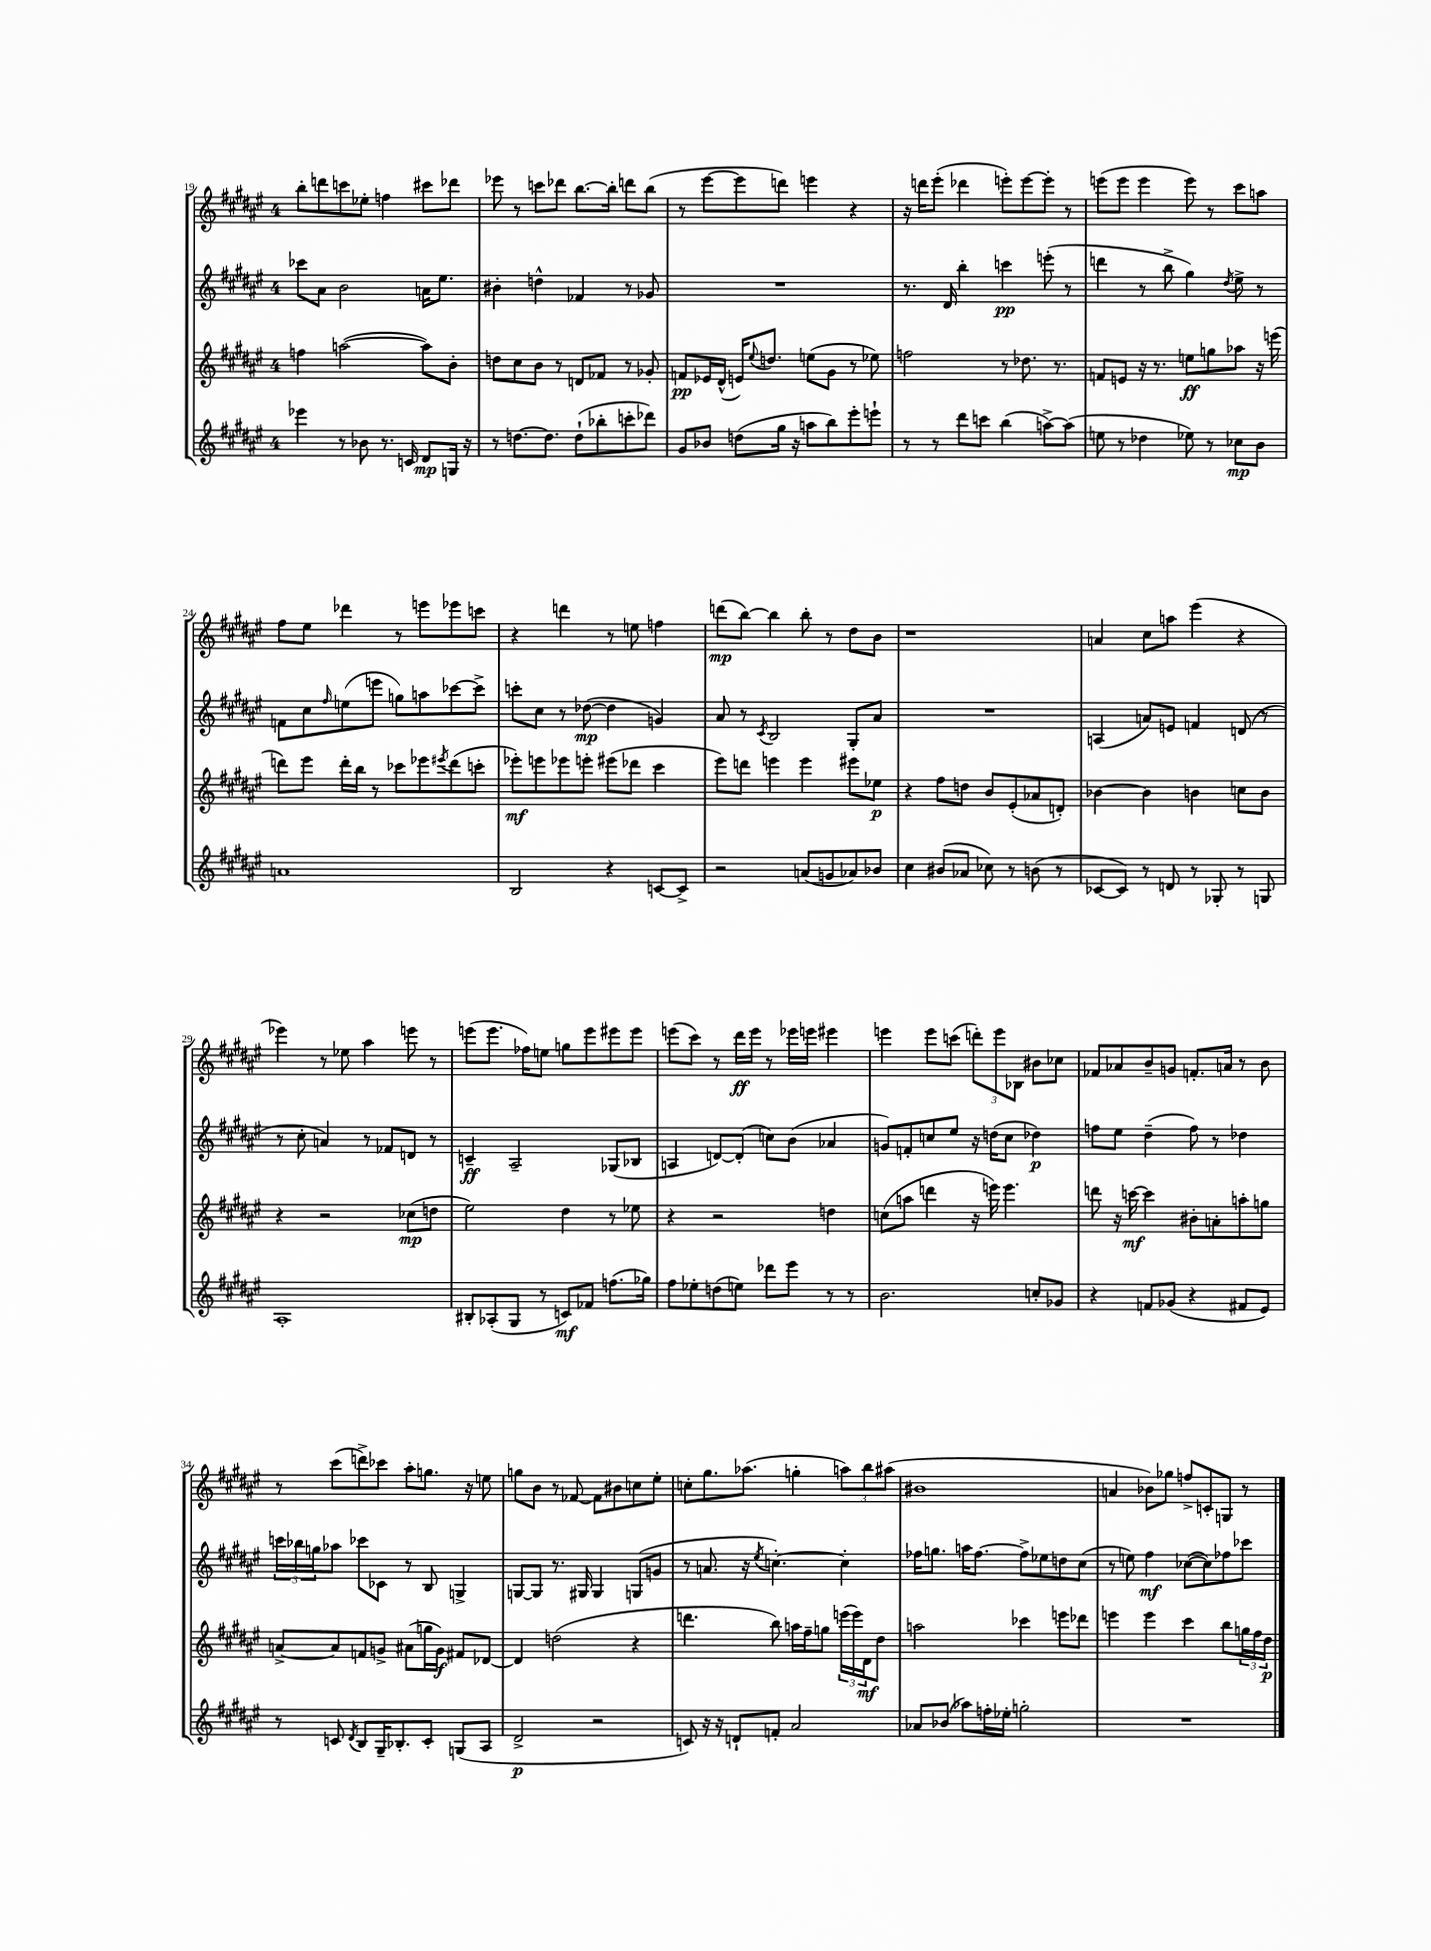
<<
\new StaffGroup <<
\new Staff = "s0" {
    \clef treble \key fis \major \once \override Staff.TimeSignature.style = #'single-digit \time 4/4
    b''8-. d'''8 c'''8 ees''8-. f''4 cis'''8 des'''8 |
    ees'''8 r8 c'''8 des'''8 b''8.~ b''16-. d'''8 b''8( |
    r8 eis'''8~ eis'''8 d'''8) e'''4 r4 |
    r16 d'''16 eis'''8-.( des'''4 e'''8-.) e'''8~ e'''8-. r8 |
    e'''8( e'''8 e'''4 e'''8) r8 cis'''8 a''8 |
    fis''8 eis''8 des'''4 r8 e'''8 ees'''8 c'''8 |
    r4 d'''4 r8 e''8 f''4 |
    d'''8\mp( b''8~) b''4 b''8-. r8 dis''8 b'8 |
    r1 |
    a'4 cis''8 a''8 eis'''4( r4 |
    ees'''4) r8 ees''8 ais''4 e'''8 r8 |
    e'''8( e'''8. fes''16) e''8 g''8 e'''8 eis'''8 eis'''8 |
    e'''8( cis'''8) r8 dis'''16\ff e'''16 r8 ees'''16 e'''16 eis'''4 |
    e'''4 e'''8 c'''8( \tuplet 3/2 { d'''8-.) e'''8 bes8 } bis'8 ces''8 |
    fes'8 aes'8 b'8-- g'8 f'8.-. a'16 r8 b'8 |
    r8 cis'''8( d'''8->) ces'''8 ais''8-. g''8. r16 e''8 |
    g''8 b'8 r8 fes'8~ fes'8 bis'8 c''8 eis''8-. |
    c''8-. gis''8. aes''8.( g''4-. \tuplet 3/2 { a''8) b''8 ais''8( } |
    bis'1 |
    a'4 bes'8) ges''8 f''8-> c'8-. g8 r8 \bar "|." |
}
\new Staff = "s1" {
    \clef treble \key fis \major \once \override Staff.TimeSignature.style = #'single-digit \time 4/4
    ces'''8 ais'8 b'2 a'16 eis''8. |
    bis'4-. d''4-^ fes'4 r8 ges'8 |
    R1 |
    r8. dis'16 b''4-. c'''4\pp e'''8-.( r8 |
    d'''4 r8 b''8-> gis''4) \acciaccatura { dis''8 } eis''8-> r8 |
    f'8 cis''8 \grace { fis''16 } e''8( e'''8 g''8) a''8 ces'''8~ ces'''8-> |
    c'''8-. cis''8 r8 des''8~\mp( des''4 g'4) |
    ais'8 r8 \acciaccatura { cis'8 } b2 gis8-. ais'8 |
    R1 |
    a4( a'8) e'8 f'4 d'8( r8 |
    r8 cis''8-. a'4) r8 fes'8 d'8 r8 |
    c'4--\ff ais2-- ges8( bes8 |
    a4 d'8~) d'8-.( c''8) b'8( aes'4 |
    g'8) f'8-. c''8 eis''8 r16 d''16( c''8 des''4\p) |
    f''8 eis''8 dis''4--( f''8) r8 des''4 |
    \tuplet 3/2 { c'''16 bes''16 g''16 } aes''8 ces'''8 ces'8 r8 b8 g4-> |
    g8~ g8 r8. gis16 gis4 g8( g'8 |
    r8 a'8. r16 \acciaccatura { eis''8 } c''4.~-.) c''4-. |
    fes''16 g''8. a''16 fes''8.~ fes''8-> ees''8 d''8 cis''8( |
    r8 e''8) fis''4\mf ces''8~( ces''8) fes''8 ces'''8 \bar "|." |
}
\new Staff = "s2" {
    \clef treble \key fis \major \once \override Staff.TimeSignature.style = #'single-digit \time 4/4
    f''4 a''2~( a''8) b'8-. |
    d''8 cis''8 b'8 r8 d'8 fes'8 r8 ges'8-. |
    f'8\pp ees'16 dis'16-^( e'16) \appoggiatura { eis''8 } d''8. e''8( gis'8 r8 ees''8) |
    f''2 r8 des''8. r8. |
    f'8 e'8 r16 r8. e''8\ff g''8 aes''8 r16 e'''16( |
    d'''8) eis'''8 d'''16-. b''16 r8 ces'''8 ees'''8 \acciaccatura { eis'''8 } d'''8( c'''8-. |
    ees'''8-.\mf) e'''8 ees'''8 e'''8-. eis'''8( des'''8 cis'''4 |
    eis'''8) d'''8 e'''4 e'''4 eis'''8 ees''8\p |
    r4 fis''8 d''8 b'8 eis'8-.( aes'8 d'8-.) |
    bes'4~ bes'4 b'4 c''8 b'8 |
    r4 r2 ces''8\mp( d''8 |
    eis''2) dis''4 r8 ees''8 |
    r4 r2 d''4 |
    c''8( a''8 d'''4 r16 e'''16) e'''4. |
    d'''8 r16 c'''16~\mf c'''4 bis'8-. a'8-. a''8-. g''8 |
    a'8~-> a'8 f'8 g'8-> ais'8( g''16 g'16\f) fis'8 des'8~ |
    des'4 d''2( r4 |
    d'''4. b''8) a''16 fis''16-- g''8 \tuplet 3/2 { e'''16( e'''16) dis'16\mf } dis''8 |
    a''2 ces'''4 e'''8 des'''8 |
    e'''4 e'''4 cis'''4 b''8 \tuplet 3/2 { g''16 fis''16 dis''16\p } \bar "|." |
}
\new Staff = "s3" {
    \clef treble \key fis \major \once \override Staff.TimeSignature.style = #'single-digit \time 4/4
    ees'''4 r8 bes'8 r8. c'16 dis'8\mp g16 r16 |
    r8 d''8.~ d''8. d''8-!( bes''8-. c'''8-. des'''8) |
    gis'8 bes'8 d''8( gis''16 r16 a''8 b''8) eis'''8-. e'''8-! |
    r8 r8 dis'''8 c'''8 b''4( a''8~->) a''8( |
    e''8 r8 des''4 ees''8) r8 ces''8\mp b'8 |
    a'1 |
    b2 r4 c'8~ c'8-> |
    r2 a'8( g'8 aes'8) bes'8 |
    cis''4 bis'8( aes'8 ces''8) r8 b'8( r8 |
    ces'8~ ces'8) r8 d'8 r8 ges8-. r8 g8 |
    ais1-. |
    bis8-. aes8-.( gis8 r8 c'8\mf) fes'8 f''8.( ges''16) |
    fis''8 ees''8-. d''8( e''8) des'''8 eis'''8 r8 r8 |
    b'2. c''8-. ges'8 |
    r4 f'8 ges'8( r4 fis'8 eis'8) |
    r8 c'8 \acciaccatura { dis'8 } b8 gis16-- bes8.-. c'8-. g8( ais8 |
    dis'2->\p r2 |
    c'8) r16 r16 d'8-! f'8-. ais'2 |
    aes'8 bes'8( aes''8) f''16-. ees''16-. g''2-. |
    R1 \bar "|." |
}
>>
>>
\layout { \context { \Score currentBarNumber = #19 } }
